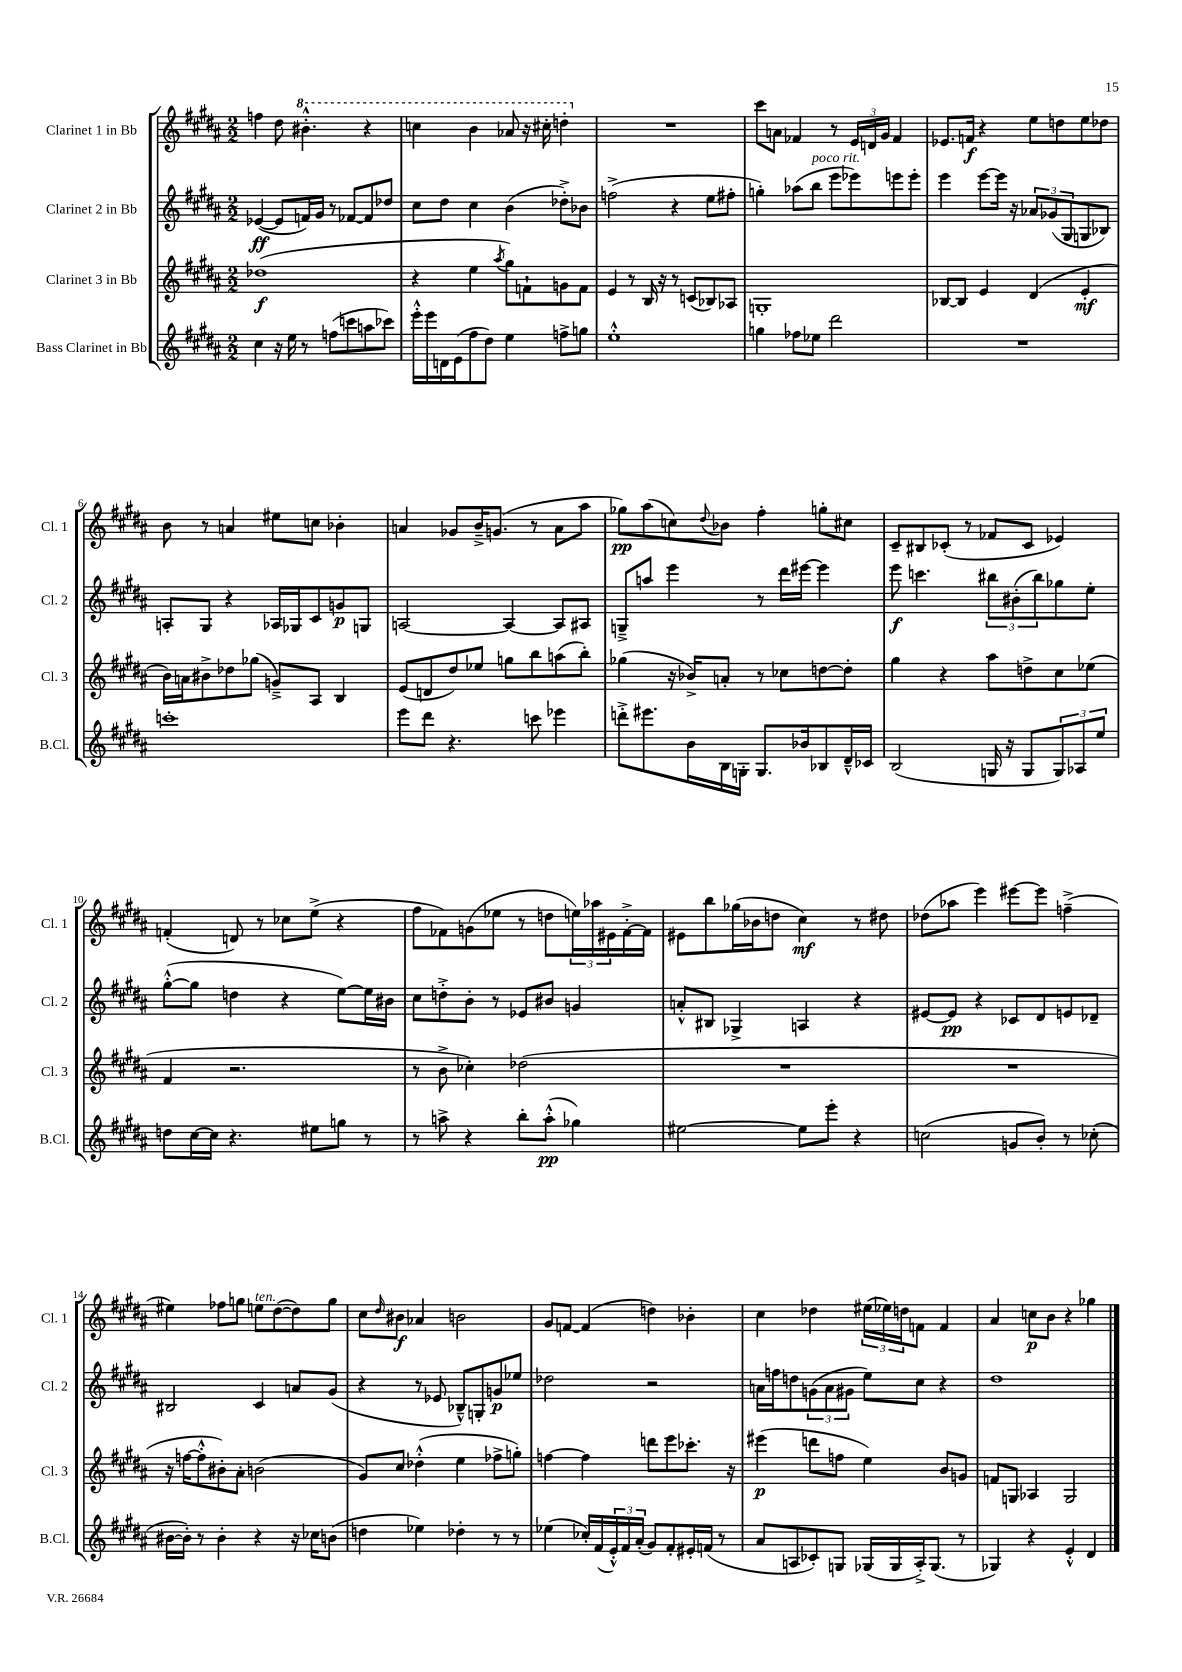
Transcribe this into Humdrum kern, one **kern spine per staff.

**kern	**kern	**kern	**kern
*staff4	*staff3	*staff2	*staff1
*clefG2	*clefG2	*clefG2	*clefG2
*k[f#c#g#d#a#]	*k[f#c#g#d#a#]	*k[f#c#g#d#a#]	*k[f#c#g#d#a#]
*M2/2	*M2/2	*M2/2	*M2/2
4cc#\	(1dd-	([4e-/	4ff\
16r	.	8e-/]L	8dd#\
16ee\	.	.	.
8r	.	16f/L)	4.bb#'^^\
.	.	16g#/JJ	.
(8ff\L	.	8r	.
8ccc\	.	[8f-/L	.
8aa\	.	8f-/]	4r
8ccc-\J)	.	8dd-/J	.
=	=	=	=
16eee'^^\LL	4r	8cc#\L	4ccc\
16eee\	.	.	.
16d\	.	8dd#\J	.
(16e\J	.	.	.
8ff#\	4ee\	4cc#\	4bb\
8dd#\J)	.	.	.
.	8qaa#/	.	.
4ee\	8gg#\L)	(4b\	8aa-/
.	8f`\	.	16r
.	.	.	16ccc#'\
8ff^\L	8g\	8dd-'^\L)	4ddd'\
8gg\J	8f\J	8b-\J	.
=	=	=	=
1ee'^^	4e/	(2ff^\	1r
.	8r	.	.
.	16B/	.	.
.	16r	.	.
.	8r	4r	.
.	(8c/L	.	.
.	8B-/)	8ee\L	.
.	8A-/J	8ff#'\J	.
=	=	=	=
4gg\	1G'	4gg'\)	8ccc#\L
.	.	.	8a\J
8ff-\L	.	(8aa-\L	4f-/
8ee-\J	.	8bb\J	.
2ddd#\	.	8eee\L	8r
.	.	8eee-\)	24e/LL
.	.	.	24d/
.	.	.	24g#/JJ
.	.	8eee\	4f-/
.	.	8eee'\J	.
=	=	=	=
1r	[8B-/L	4eee\	8.e-/L
.	8B-/]J	.	.
.	.	.	16f/Jk
.	4e/	[8eee\L	4r
.	.	16eee\]Jk	.
.	.	16r	.
.	(4d#/	12a-/L	8ee\L
.	.	(12g-/	.
.	.	.	8dd\
.	.	12G#/	.
.	4e'/	8G/	8ee\
.	.	8B-/J)	8dd-\J
=	=	=	=
1ccc'	16b\LL)	8A'/L	8b\
.	16a\J	.	.
.	8b#^\	8G#/J	8r
.	8dd-\	4r	4a/
.	(8gg-\J	.	.
.	8g~^/L)	16A-/LL	8ee#\L
.	.	16G-/J	.
.	8A#/J	8c#/	8cc\J
.	4B/	8g/	4b-'\
.	.	8G/J	.
=	=	=	=
8eee\L	(8e/L	[2A/	4a/
8ddd#\J	8d/	.	.
4.r	8dd#/)	.	8g-/L
.	8ee-/J	.	16b~^/K
.	.	.	(8.g/J
.	8gg\L	4A/_	.
8ccc\	8bb\	.	8r
4eee-\	(8aa\	8A/]L	8a\L
.	8bb'\J)	8A#/J	8aa#\J
=	=	=	=
8ddd'^\L	(4gg-\	8G~^/L	8gg-\L)
8.eee#\	.	8aa/J	(8aa#\
.	16r	4eee\	8cc\)
16b\L	16b-^/LK)	.	.
.	.	.	8qqdd#/
16B\	8a'/J	.	8b-\J
16G'\JJ	.	.	.
8.G/L	8r	8r	4ff#'\
.	8cc-\L	16ddd#\LL	.
16b-/k	.	[16eee#\JJ	.
8B-/	[8dd\	4eee#\]	8gg'\L
16d#~^^/L	8dd'\]J	.	8cc#\J
16c-/JJ	.	.	.
=	=	=	=
(2B/	4gg#\	8eee\	8c#~/L
.	.	4.ccc\	8B#/
.	4r	.	(8c-'/J
.	.	.	8r
16G/	8aa#\L	12bb#\L	8f-/L
16r	.	.	.
.	.	(12b#'\	.
8G/L	8dd^\	.	8c-/J
.	.	12bb#\)	.
12G/)	8cc#\	8gg-\	4e-/)
12A-/	.	.	.
.	(8ee-\J	8ee'\J	.
12ee/J	.	.	.
=	=	=	=
8dd\L	4f#/	([8gg#'^^\L	(4f'/
[16cc#\L	.	8gg#\]J	.
16cc#\]JJ	.	.	.
4.r	2.r	4dd\	8d/)
.	.	.	8r
.	.	4r	8cc-\L
8ee#\L	.	.	(8ee^\J
8gg\J	.	[8ee\L)	4r
8r	.	16ee\]L	.
.	.	16b#\JJ	.
=	=	=	=
8r	8r	8cc#\L	8ff#\L
8aa^\	8b^\	8dd'^\	8f-\)
4r	4cc-'\)	8b'\J	(8g\
.	.	8r	8ee-\J
8bb'\L	(2dd-\	8e-/L	8r
(8aa'^^\J	.	8b#/J	8dd\L
4gg-\)	.	4g/	24ee\L)
.	.	.	24aa-\
.	.	.	24e#\
.	.	.	[16f-'^\
.	.	.	16f-\]JJ
=	=	=	=
[2ee#\	1r	8a'^^/L	8e#\L
.	.	8B#/J	8bb\
.	.	4G-^/	(16gg-\L
.	.	.	16b-\J
.	.	.	8dd\J
8ee#\]L	.	4A/	4cc#\)
8eee'\J	.	.	.
4r	.	4r	8r
.	.	.	8dd#\
=	=	=	=
(2cc\	1r	[8e#/L	(8dd-\L
.	.	8e#/]J	8aa-\J
.	.	4r	4eee\)
8g/L	.	8c-/L	[8eee#\L
8b'/J)	.	8d#/	8eee#\]J
8r	.	8e/	(4ff~^\
(8cc-'\	.	8d-~/J	.
=	=	=	=
[16b#\LL	16r	2B#/	4ee#\)
16b#'\]JJ)	[16ff\LK	.	.
8r	8ff'^^\]	.	.
4b#'\	8b#'\)	.	8ff-\L
.	8a#'\J	.	8gg\J
4r	(2b\	4c#/	8ee\L
.	.	.	([8dd#\
16r	.	8a/L	8dd#\])
16cc-\LK	.	.	.
(8b\J	.	(8g#/J	8gg\J
=	=	=	=
4dd\	8g#/L)	4r	8cc#\L
.	.	.	16qqdd#/
.	8cc#/J	.	8b#\J
4ee-\)	(4dd-'^^\	8r	4a-/
.	.	8e-/	.
4dd-'\	4ee\	8B-~^^/L)	2b\
.	.	8G'/	.
8r	8ff-^\L	8g/	.
8r	8gg'\J)	8ee-/J	.
=	=	=	=
(4ee-\	[4ff\	2dd-\	8g#/L
.	.	.	[8f/J
16cc-'/LL)	4ff\]	.	(4f/]
(16f#/	.	.	.
24e'^^/)	.	.	.
24f#/	.	.	.
(24a#'/JJ	.	.	.
8g#/L)	8ddd\L	2r	4dd\)
8f#'/	8eee\	.	.
16e#'/L	8.ccc-'\J	.	4b-'\
(16f/JJ	.	.	.
8r	.	.	.
.	16r	.	.
=	=	=	=
8a#/L	(4eee#\	16a\LL	4cc#\
.	.	16ff\J	.
8A/	.	8dd\	.
8c-'/)	8ddd\L	(12g\	4dd-\
.	.	12a\	.
8G/J	8ff\J	.	.
.	.	12g#\J	.
(16G-/LL	4ee\)	8ee\L)	(24ee#\LL
.	.	.	24ee-\)
16G-/	.	.	.
.	.	.	24dd\J
16A'^/J)	.	8cc#\J	8f\J
(8.G-/J	.	.	.
.	8b/L	4r	4f/
8r	8g/J	.	.
=	=	=	=
4G-/)	8f/L	1dd#	4a#/
.	8G/J	.	.
4r	4A-/	.	8cc\L
.	.	.	8b\J
4e'^^/	2G/	.	4r
4d#/	.	.	4gg-\
==	==	==	==
*-	*-	*-	*-
